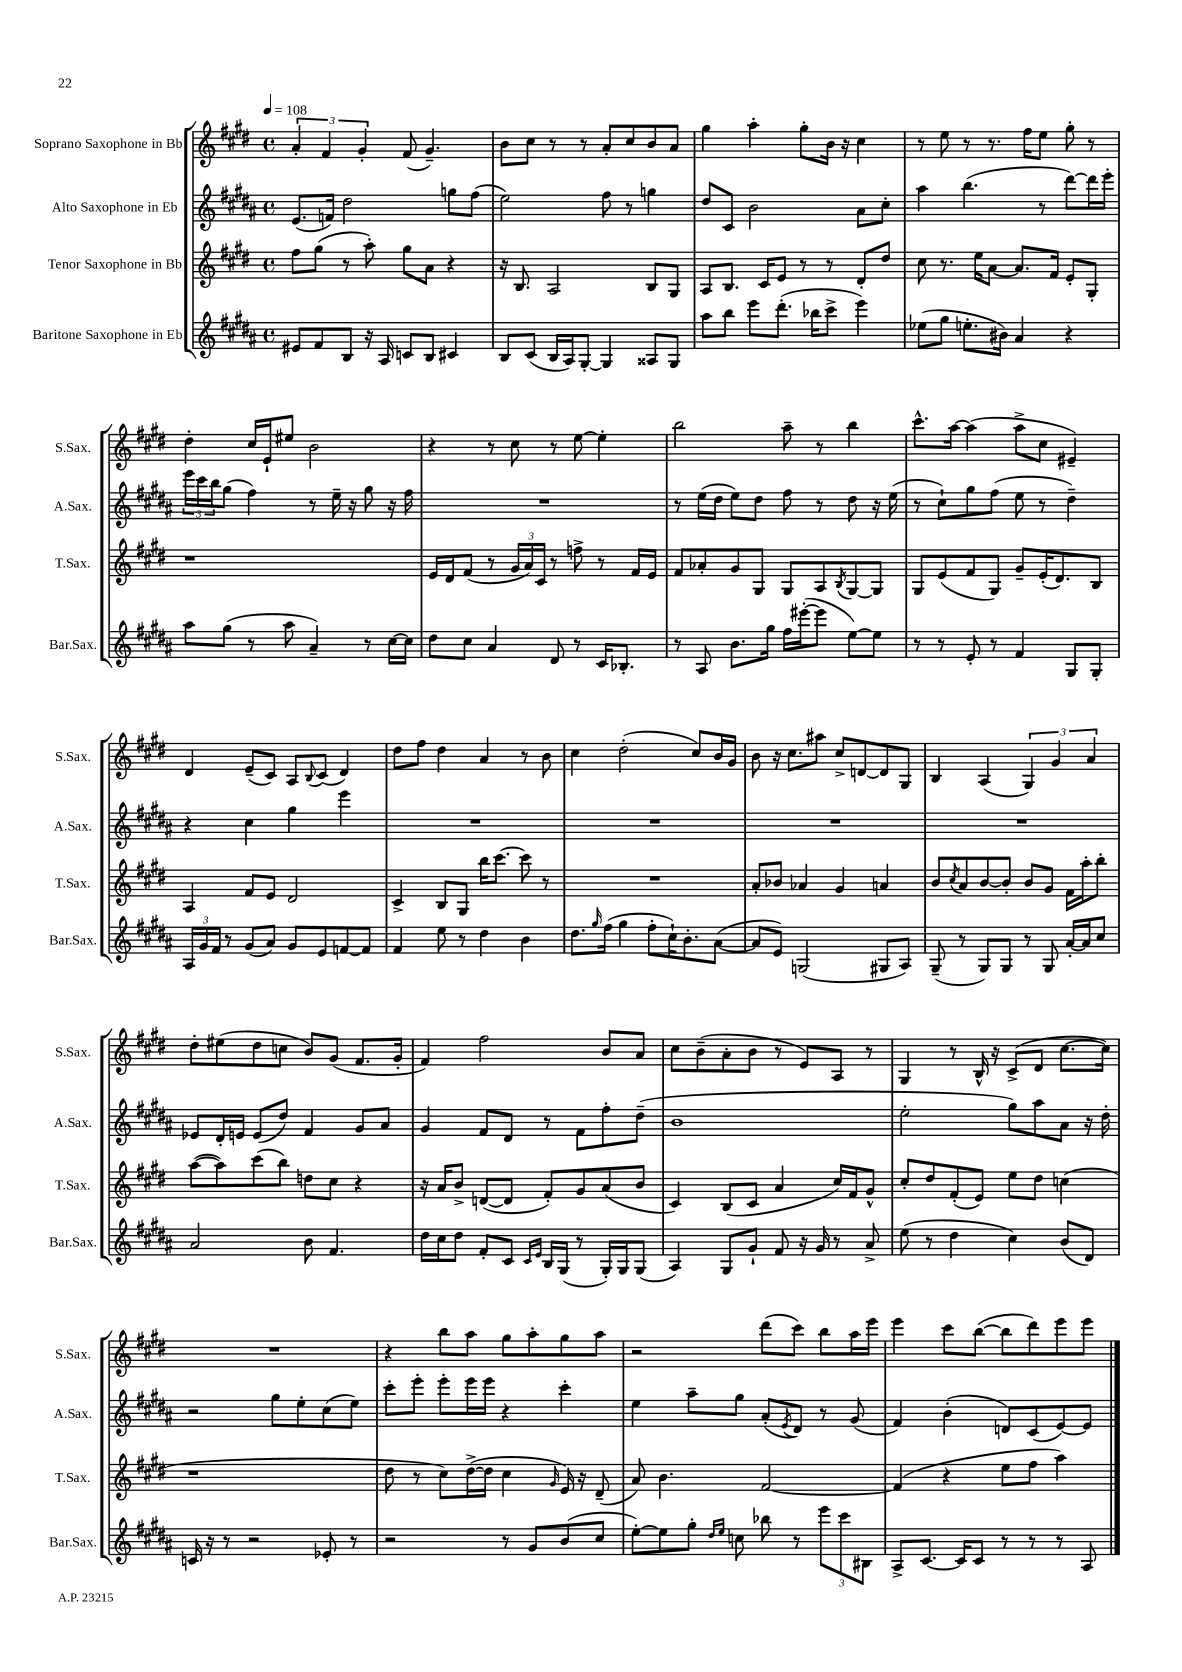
<<
\new StaffGroup <<
\new Staff = "s0" \with { instrumentName = "Soprano Saxophone in Bb" shortInstrumentName = "S.Sax." } {
    \clef treble \key e \major \defaultTimeSignature \time 4/4 \tempo 4 = 108
    \tuplet 3/2 { a'4-. fis'4 gis'4-. } fis'8( gis'4.--) |
    b'8 cis''8 r8 r8 a'8-. cis''8 b'8 a'8 |
    gis''4 a''4-. gis''8-. b'16 r16 cis''4 |
    r8 e''8 r8 r8. fis''16 e''8 gis''8-. r8 |
    dis''4-. cis''16 e'16-! eis''8 b'2 |
    r4 r8 cis''8 r8 e''8~ e''4-. |
    b''2 a''8-- r8 b''4 |
    cis'''8.-^ a''16~ a''4( a''8-> cis''8 eis'4--) |
    dis'4 e'8--( cis'8) a8 \appoggiatura { b8 } cis'8( dis'4) |
    dis''8 fis''8 dis''4 a'4 r8 b'8 |
    cis''4 dis''2-.( cis''8) b'16 gis'16 |
    b'8 r16 cis''8. ais''8 cis''8-> d'8~ d'8 gis8 |
    b4 a4( \tuplet 3/2 { gis4) gis'4 a'4 } |
    dis''8-. eis''8( dis''8 c''8 b'8) gis'8( fis'8. gis'16-. |
    fis'4) fis''2 b'8 a'8 |
    cis''8 b'8--( a'8-. b'8 r8 e'8) a8 r8 |
    gis4 r8 b16-^ r16 cis'8->( dis'8 cis''8.~ cis''16) |
    R1 |
    r4 b''8 a''8 gis''8 a''8-. gis''8 a''8 |
    r2 dis'''8( cis'''8) b''8 a''16 e'''16 |
    e'''4 cis'''8 b''8~( b''8 dis'''8) e'''8 e'''8 \bar "|." |
}
\new Staff = "s1" \with { instrumentName = "Alto Saxophone in Eb" shortInstrumentName = "A.Sax." } {
    \clef treble \key b \major \defaultTimeSignature \time 4/4
    e'8.( f'16) dis''2 g''8 fis''8( |
    e''2) fis''8 r8 g''4 |
    dis''8 cis'8 b'2 ais'8 cis''8-. |
    ais''4 b''4.( r8 dis'''8~) dis'''16 e'''16-. |
    \tuplet 3/2 { e'''16 cis'''16 b''16 } gis''8( fis''4) r8 e''16-- r16 gis''8 r16 fis''16 |
    R1 |
    r8 e''16( dis''16 e''8) dis''8 fis''8 r8 dis''8 r16 e''16( |
    r8 cis''8-!) gis''8 fis''8( e''8 r8 dis''4--) |
    r4 cis''4 gis''4 e'''4 |
    R1 |
    R1 |
    R1 |
    R1 |
    ees'8 dis'16-. e'16 e'8( dis''8) fis'4 gis'8 ais'8 |
    gis'4 fis'8 dis'8 r8 fis'8 fis''8-. dis''8--( |
    b'1 |
    e''2-. gis''8) ais''8 ais'8 r16 dis''16-. |
    r2 gis''8 e''8-. cis''8( e''8) |
    cis'''8-. e'''8-. e'''8-. e'''16 e'''16 r4 cis'''4-. |
    e''4 ais''8-- gis''8 ais'8-.( \acciaccatura { e'8 } dis'8) r8 gis'8( |
    fis'4) b'4-.( d'8) cis'8( e'8~) e'8 \bar "|." |
}
\new Staff = "s2" \with { instrumentName = "Tenor Saxophone in Bb" shortInstrumentName = "T.Sax." } {
    \clef treble \key e \major \defaultTimeSignature \time 4/4
    fis''8 gis''8( r8 a''8-.) gis''8 a'8 r4 |
    r16 b8. a2 b8 gis8 |
    a8 b8. cis'16 e'8 r8 r8 dis'8-. dis''8 |
    cis''8 r8. e''16 a'8~ a'8. fis'16 e'8-. gis8-. |
    r1 |
    e'16 dis'16 fis'8( r8 \tuplet 3/2 { gis'16 a'16) cis'16 } r8 f''8-> r8 fis'16 e'16 |
    fis'8 aes'8-. gis'8 gis8 gis8 a8 \acciaccatura { b8 } gis8~ gis8 |
    gis8 e'8( fis'8 gis8) gis'8-- e'16-.( dis'8.) b8 |
    a4 fis'8 e'8 dis'2 |
    cis'4-> b8 gis8 b''16 cis'''8.~ cis'''8 r8 |
    R1 |
    a'8-. bes'8 aes'4 gis'4 a'4 |
    b'8 \acciaccatura { cis''8 } a'8 b'8~ b'8-. b'8 gis'8 fis'16 a''16-. b''8-. |
    a''8~( a''8) cis'''8( b''8) d''8 cis''8 r4 |
    r16 a'16 b'8-> d'8~( d'8 fis'8-.) gis'8 a'8( b'8 |
    cis'4) b8( cis'8 a'4 cis''16) fis'16 gis'8-^ |
    cis''8-. dis''8 fis'8-.( e'8) e''8 dis''8 c''4( |
    r1 |
    dis''8 r8 cis''8) dis''16~->( dis''16 cis''4 \grace { gis'16 } e'16) r16 dis'8--( |
    a'8) b'4. fis'2~ |
    fis'4( r4 e''8 fis''8 a''4) \bar "|." |
}
\new Staff = "s3" \with { instrumentName = "Baritone Saxophone in Eb" shortInstrumentName = "Bar.Sax." } {
    \clef treble \key b \major \defaultTimeSignature \time 4/4
    eis'8 fis'8 b8 r16 ais16 c'8 b8 cis'4 |
    b8 cis'8( b16 ais16) gis8~-. gis4 aisis8 gis8 |
    ais''8 b''8 e'''8 dis'''8.-.( bes''16 cis'''8-> e'''4) |
    ees''8( gis''8 e''8.-. bis'16) ais'4 r4 |
    ais''8 gis''8( r8 ais''8 ais'4--) r8 cis''16~ cis''16 |
    dis''8 cis''8 ais'4 dis'8 r8 cis'16 bes8.-. |
    r8 ais8 b'8. gis''16 fis''16 eis'''16~-.( eis'''8 e''8~) e''8 |
    r8 r8 e'8-. r8 fis'4 gis8 gis8-. |
    \tuplet 3/2 { ais16 gis'16 fis'16 } r8 gis'8( ais'8) gis'8 e'8 f'8~ f'8 |
    fis'4 e''8 r8 dis''4 b'4 |
    dis''8. \grace { gis''16 } fis''16( gis''4 fis''8-. cis''16-!) b'8.-. ais'8~( |
    ais'8 e'8) g2( gis8 ais8) |
    gis8--( r8 gis8) gis8 r8 gis8 ais'16~-. ais'16 cis''8 |
    ais'2 b'8 fis'4. |
    dis''16 cis''16 dis''8 fis'8-. cis'8 \grace { cis'16 e'16 } b16 gis16( r8 gis16-.) gis16 gis8( |
    ais4) gis8 gis'8-! fis'8 r16 gis'16 r8 ais'8-> |
    e''8( r8 dis''4 cis''4) b'8( dis'8) |
    c'16 r16 r8 r2 ees'8-. r8 |
    r2 r8 gis'8 b'8( cis''8 |
    e''8~-.) e''8 gis''8-. \grace { dis''16 e''16 } c''8 bes''8 r8 \tuplet 3/2 { e'''8 cis'''8 bis8 } |
    ais8-> cis'8.~ cis'16 cis'8 r8 r8 r8 ais8 \bar "|." |
}
>>
>>
\layout { \context { \Score \remove "Bar_number_engraver" } }
